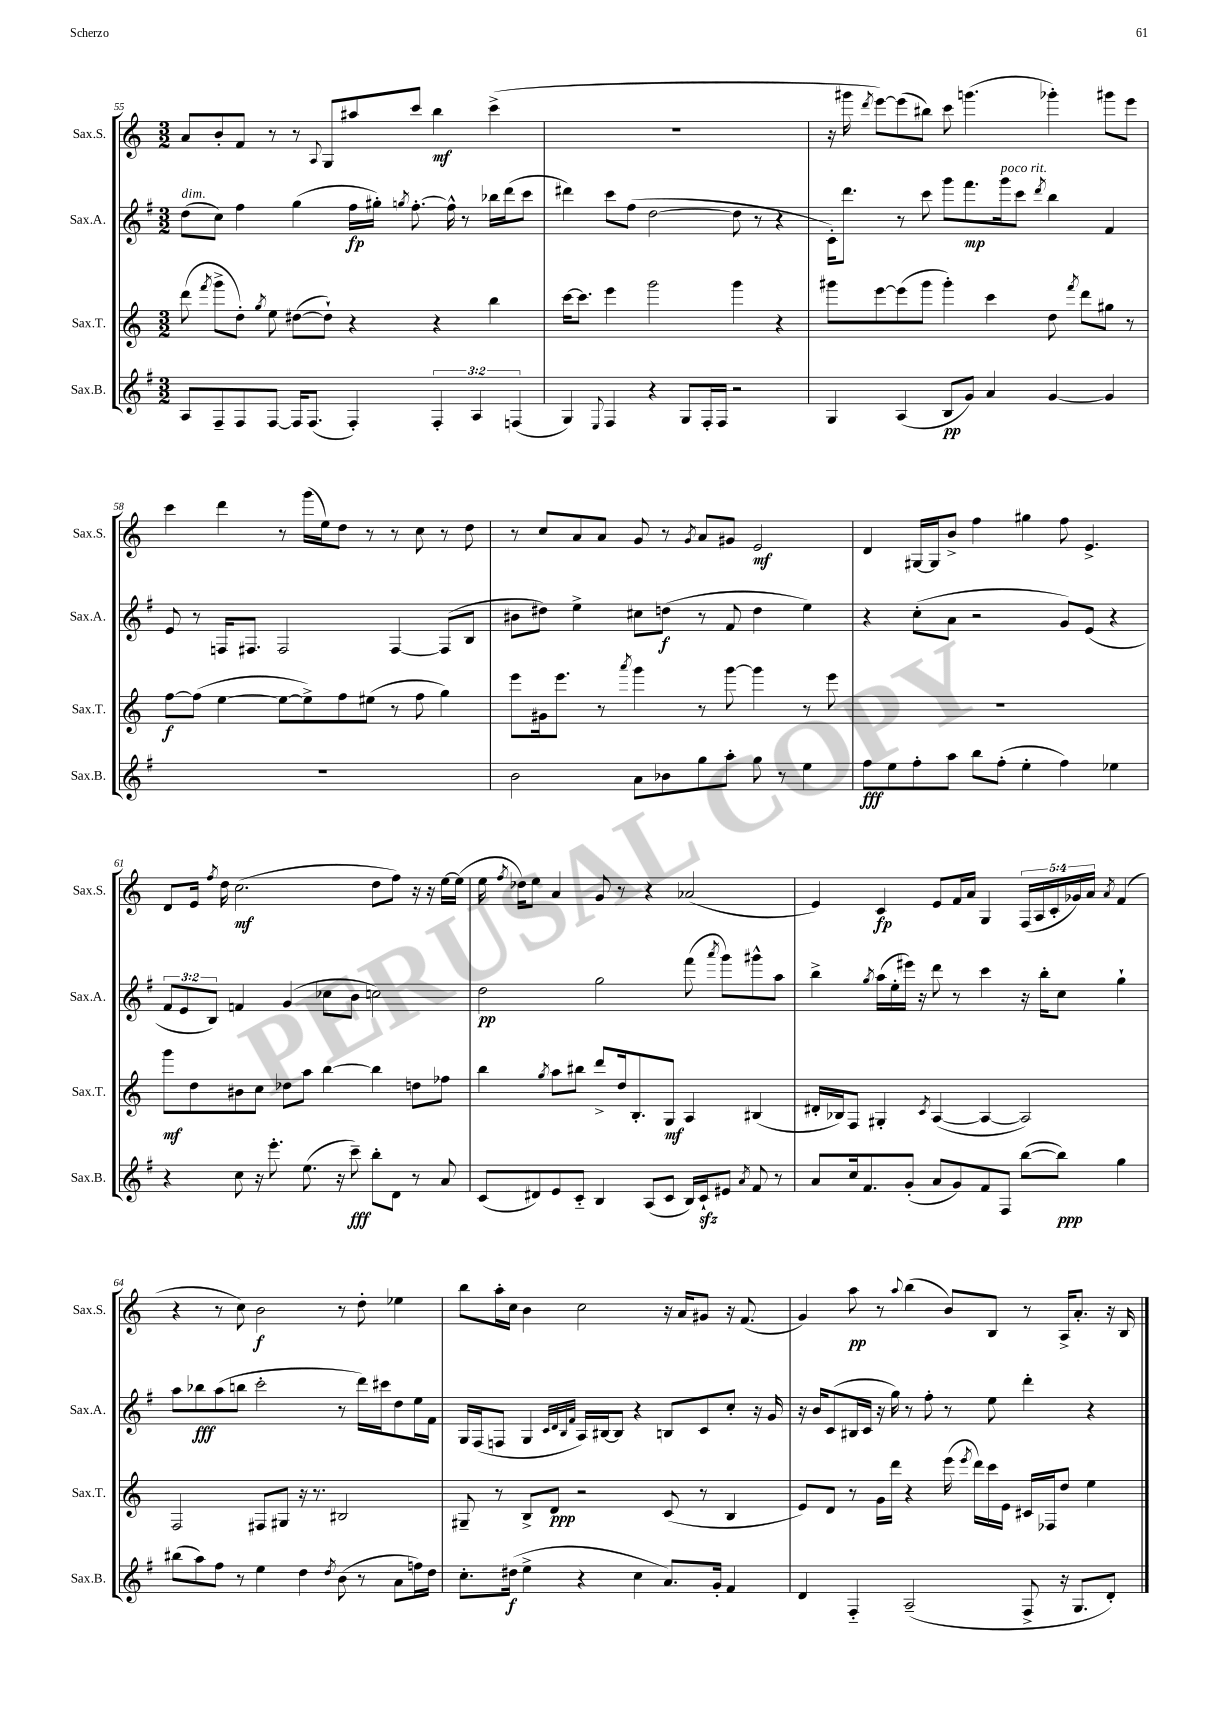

**kern	**kern	**kern	**kern
*staff4	*staff3	*staff2	*staff1
*clefG2	*clefG2	*clefG2	*clefG2
*k[f#]	*k[]	*k[f#]	*k[]
*M3/2	*M3/2	*M3/2	*M3/2
8A	(8ddd	(8dd	8a
.	8qfff	.	.
8F#~	8ggg^	8cc)	8b'
8F#	8dd')	4ff#	8f
.	8qgg	.	.
[8F#	8ee	.	8r
16F#]	([8dd#	(4gg	8r
(8.F#	.	.	.
.	.	.	8qqA
.	8dd#`])	.	8G
4F#')	4r	16ff#	8aa#
.	.	16gg#')	.
.	.	8qgg	.
.	.	[8.ff#'	8ccc
6F#'	4r	.	4bb
.	.	16ff#^^]	.
.	.	8r	.
6A	.	.	.
.	4bb	16bb-	(4ccc^
.	.	(16ddd	.
(6F	.	.	.
.	.	8ccc	.
=	=	=	=
4G)	[16ccc	4ddd#)	1.r
.	8.ccc]	.	.
8qqE	.	.	.
4F#	4eee	8ccc	.
.	.	(8ff#	.
4r	2ggg	[2dd	.
8G	.	.	.
16F#'	.	.	.
16F#	.	.	.
2r	4ggg	8dd]	.
.	.	8r	.
.	4r	4r	.
=	=	=	=
4G	8ggg#	16c')	16r
.	.	8.ddd	16ggg#
.	.	.	8qddd
.	[8eee	.	[8eee)
(4A	(8eee]	8r	(8eee]
.	8ggg#	8ccc	8bb#)
8B	4ggg#')	8ggg	8ccc
8g)	.	8.fff#	(4.ggg
4a	4ccc	.	.
.	.	16ggg	.
.	.	8ccc	.
.	.	8qddd	.
[4g	8dd	4bb	4ggg-')
.	8qfff	.	.
.	8ddd	.	.
4g]	8gg#	4f#	8ggg#
.	8r	.	8eee
=	=	=	=
1.r	[8ff	8e	4ccc
.	(8ff]	8r	.
.	[4ee	16F	4ddd
.	.	8.F#	.
.	8ee_	2F#	8r
.	8ee^])	.	(16ggg
.	.	.	16ee)
.	8ff	.	8dd
.	(8ee#	.	8r
.	8r	[4F#	8r
.	8ff	.	8cc
.	4gg)	(8F#]	8r
.	.	8B	8dd
=	=	=	=
2b	8eee	8b#	8r
.	16g#	8dd#)	8cc
.	8.eee	.	.
.	.	4ee^	8a
.	8r	.	8a
.	8qaaa	.	.
8a	4ggg	8cc#	8g
8b-	.	(8dd	8r
.	.	.	8qg
8gg	8r	8r	8a
8aa'	[8ggg	8f#	8g#
8gg	4ggg]	4dd	2e
8r	.	.	.
4ee	8r	4ee)	.
.	8eee	.	.
=	=	=	=
8ff#	1.r	4r	4d
8ee	.	.	.
8ff#'	.	(8cc'	[16G#
.	.	.	16G#]
8aa	.	8a	8b^
8bb	.	2r	4ff
(8ff#'	.	.	.
4ee'	.	.	4gg#
4ff#)	.	8g)	8ff
.	.	(8e	4.e^
4ee-	.	4r	.
=	=	=	=
4r	8ggg	12f#	8d
.	.	12e	.
.	8dd	.	16e
.	.	12B)	.
.	.	.	8qff
.	.	.	16dd
8cc	8b#	4f	(2.cc
16r	8cc	.	.
8.eee'	.	.	.
.	8dd-	(4g	.
(8.ee	8aa	.	.
.	[4bb	8cc-	.
16r	.	.	.
8ccc~)	.	8b	.
8bb'	4bb]	2cc)	8dd
8d	.	.	8ff)
8r	8dd	.	16r
.	.	.	16r
8a	8ff-	.	[16ee
.	.	.	(16ee]
=	=	=	=
(8c	4bb	2dd	16ee
.	.	.	8qff
.	.	.	16dd-)
8d#)	.	.	8ee
.	8qgg	.	.
8e	8aa	.	4a
8c'~	8bb#	.	.
4B	8ddd^	2gg	8g
.	16dd	.	8r
.	8.B'	.	.
(8A	.	.	4r
8c	8G	.	.
16B)	4A	(8fff#	(2a-
16c`	.	.	.
.	.	8qaaa	.
8e#	.	8ggg)	.
8qa	.	.	.
8f#	(4B#	8ggg#^^	.
8r	.	8aa	.
=	=	=	=
8a	16d#'	4bb^	4e)
.	16B-)	.	.
16cc	8F	.	.
8.f#	.	.	.
.	.	8qgg	.
.	4G#'	(16aa	4c
.	.	16ee'	.
(8g'	.	16eee#)	.
.	.	16r	.
.	8qc	.	.
8a	([4A	8ddd	8e
8g)	.	8r	16f
.	.	.	16a
8f#	4A_	4ccc	4G
8F#	.	.	.
([8bb	2A])	16r	(20F
.	.	.	20A
.	.	16bb'	.
.	.	.	20c'
8bb])	.	8cc	.
.	.	.	20g-)
.	.	.	20a
.	.	.	8qa
4gg	.	4gg`	(4f
=	=	=	=
(8bb#	2F	8aa	4r
8aa)	.	8bb-	.
8ff#	.	(8aa	8r
8r	.	8bb	8cc)
4ee	8F#	2ccc'	2b
.	8G#	.	.
4dd	16r	.	.
.	8.r	.	.
8qdd	.	.	.
(8b	2B#	8r	8r
8r	.	16ddd)	8dd'
.	.	16ccc#	.
8a	.	8dd	4ee-
16ff)	.	16ee	.
16dd	.	16f#	.
=	=	=	=
8.cc'	8G#~	16G	8bb
.	.	(16F#	.
.	8r	8F	16aa'
(16dd#	.	.	16cc
4ee^	8B^	4G	4b
.	8d	.	.
.	.	32qqc	.
.	.	32qqd	.
.	.	32qqB	.
.	.	32qqf#	.
4r	2r	16A)	2cc
.	.	[16B#	.
.	.	8B#]	.
4cc	.	4r	.
8.a)	(8c	8B	16r
.	.	.	16a
.	8r	8c	8g#
16g'	.	.	.
4f#	4B	8cc'	16r
.	.	.	(8.f
.	.	16r	.
.	.	16g	.
=	=	=	=
4d	8e)	16r	4g)
.	.	16b	.
.	8d	(8c	.
4F#'~	8r	16B#	8aa
.	.	16c	.
.	16g	16r	8r
.	16ddd	16gg)	.
.	.	.	8qqaa
(2A~	4r	8r	(4bb
.	.	8ff#'	.
.	(16eee	8r	8b)
.	8qeee	.	.
.	16ddd)	.	.
.	16ccc	8ee	8B
.	16e	.	.
8F#^	16c#	4ddd'	8r
.	16F-	.	.
16r	8dd	.	16A^
8.G	.	.	8.a'
.	4ee	4r	.
8d')	.	.	16r
.	.	.	16B
==	==	==	==
*-	*-	*-	*-
